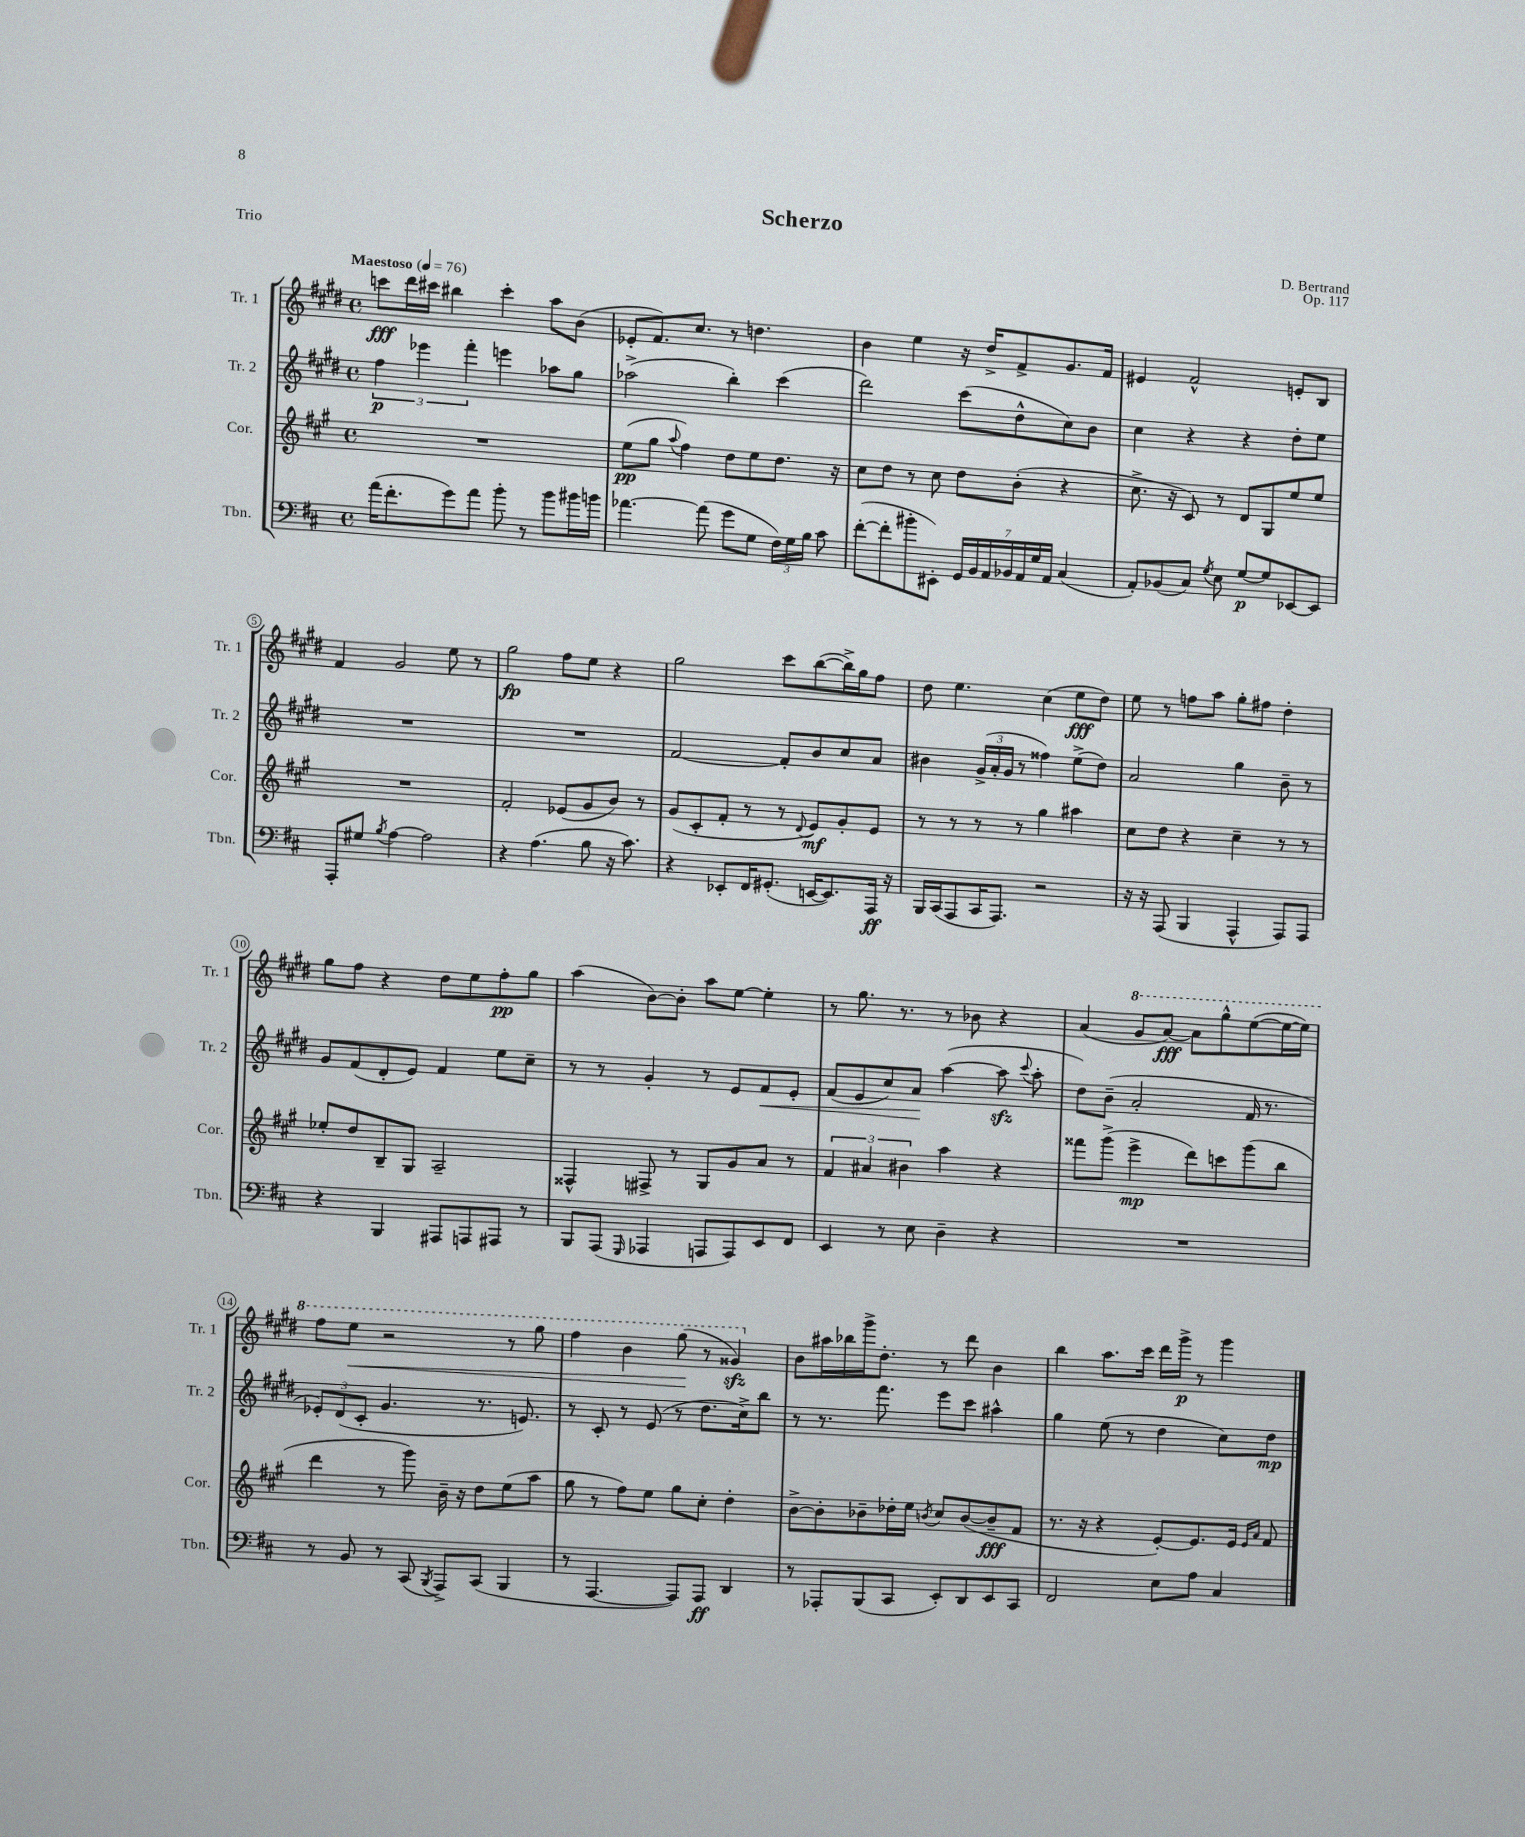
\header { title = "Scherzo" composer = "D. Bertrand" opus = "Op. 117" piece = "Trio" }
<<
\new StaffGroup <<
\new Staff = "s0" \with { instrumentName = "Tr. 1" shortInstrumentName = "Tr. 1" } {
    \clef treble \key e \major \defaultTimeSignature \time 4/4 \tempo "Maestoso" 4 = 76
    \autoBeamOff c'''8[\fff dis'''16 cis'''16] bis''4 cis'''4-. a''8[ b'8]( |
    ees'8[-. fis'8.) cis''8.] r8 d''4. |
    b'4 e''4 r16 dis''16[-> fis'8-> gis'8. fis'16] |
    eis'4 fis'2-^ e'8[-. b8] |
    fis'4 gis'2 e''8 r8 |
    gis''2\fp fis''8[ e''8] r4 |
    gis''2 cis'''8[ b''8~( b''16->) gis''16 fis''8] |
    dis''8 e''4. cis''4( e''8[\fff dis''8]) |
    e''8 r8 f''8[ a''8] gis''8[-. fis''8] dis''4-. |
    gis''8[ fis''8] r4 dis''8[ e''8 fis''8-.\pp gis''8] |
    a''4( b'8[~) b'8]-. a''8[ e''8]~ e''4-. |
    r8 gis''8. r8. r8 bes'8 r4 |
    a'4( \ottava #1 gis''8[ a''8]~\fff) a''8[ gis'''8-^ e'''8~( e'''16~ e'''16]) |
    fis'''8[ e'''8]\< r2 r8 gis'''8 |
    fis'''4 b''4 gis'''8\!( r8 gisis''4\sfz) \ottava #0 |
    b'8[ ais''16 bes''16 gis'''16-> dis''8.]-. r8 dis'''8 b'4 |
    b''4 a''8.[ cis'''16] dis'''16[ gis'''16]->\p r8 gis'''4 \bar "|." |
}
\new Staff = "s1" \with { instrumentName = "Tr. 2" shortInstrumentName = "Tr. 2" } {
    \clef treble \key e \major \defaultTimeSignature \time 4/4
    \autoBeamOff \tuplet 3/2 { fis''4\p ees'''4 fis'''4-. } e'''4 aes''8[ gis''8] |
    aes''2->( b''4-.) cis'''4( |
    dis'''2) cis'''8[( dis''8-^ cis''8) b'8] |
    cis''4 r4 r4 dis''8[-. e''8] |
    R1 |
    R1 |
    fis'2~ fis'8[-. b'8 cis''8 a'8] |
    bis'4 \tuplet 3/2 { gis'16[->( a'16-. gis'16] } r8 fisis''4) e''8[->( dis''8]) |
    a'2 gis''4 b'8-- r8 |
    gis'8[ fis'8( dis'8-. e'8]) fis'4 e''8[ cis''8]-- |
    r8 r8 gis'4-. r8 e'8[ fis'8\< e'8]-. |
    fis'8[( e'8 cis''8) a'8]\! a''4~( a''8\sfz \appoggiatura { cis'''8 } a''8-. |
    dis''8[) b'8]--( a'2-. fis'16 r8. |
    \tuplet 3/2 { ees'8[-.) dis'8( cis'8]-. } gis'4. r8. e'8.) |
    r8 cis'8-. r8 e'8( r8 dis''8.[ cis''16->) b''8] |
    r8 r8. fis'''8. e'''8[ cis'''8] ais''4-^ |
    gis''4 e''8( r8 dis''4 cis''8[) dis''8]\mp \bar "|." |
}
\new Staff = "s2" \with { instrumentName = "Cor." shortInstrumentName = "Cor." } {
    \clef treble \key a \major \defaultTimeSignature \time 4/4
    \autoBeamOff R1 |
    e''8[\pp( gis''8] \appoggiatura { a''8 } fis''4) d''8[ e''8 d''8.] r16 |
    cis''8[ d''8] r8 cis''8 d''8[ b'8]-.( r4 |
    cis''8.-> r16 cis'8) r8 d'8[ gis8 e''8 e''8] |
    R1 |
    fis'2-. ees'8[( gis'8 b'8]) r8 |
    gis'8[( cis'8-. fis'8]-. r8 r8 \appoggiatura { d'8 } e'8[\mf) gis'8-. e'8] |
    r8 r8 r8 r8 gis''4 ais''4 |
    cis''8[ d''8] r4 cis''4-- r8 r8 |
    ees''8[-. d''8 b8-- gis8] a2-- |
    fisis4-^ fis8-> r8 gis8[ gis'8 a'8] r8 |
    \tuplet 3/2 { fis'4 ais'4 bis'4 } a''4 r4 |
    fisis'''8[ gis'''8]->( e'''4->\mp d'''8[) c'''8 gis'''8( b''8] |
    d'''4 r8 gis'''8) b'16-- r16 d''8[ e''8( a''8] |
    gis''8 r8 fis''8[) e''8] gis''8[ cis''8]-. d''4-. |
    b'8[~-> b'8-. bes'8-- des''16-. e''16] \acciaccatura { b'8 } cis''8[ b'8~( b'8--\fff fis'8] |
    r8. r16 r4 e'8[~-.) e'8. e'16] \grace { e'16[ a'16] } fis'8 \bar "|." |
}
\new Staff = "s3" \with { instrumentName = "Tbn." shortInstrumentName = "Tbn." } {
    \clef bass \key d \major \defaultTimeSignature \time 4/4
    \autoBeamOff a'16[( fis'8.-. g'8) a'8] b'8-. r8 b'8[ bis'16 b'16] |
    aes'4.~ aes'8( g'8[ g8] \tuplet 3/2 { fis16[) g16 b16] } cis'8 |
    fis'8[~-.( fis'8-. bis'8-. eis,8]-.) \tuplet 7/4 { g,16[ b,16 a,16 bes,16 a,16 g16 a,16] } cis4( |
    a,8[-.) bes,8( cis8]) \acciaccatura { g8 } e8 g8[~\p g8 ees,8~ ees,8] |
    a,,8[-. gis8] \acciaccatura { b8 } a4~ a2 |
    r4 a4.( b8 r16 cis'8.) |
    r4 ees,8[-. fis,16 gis,8.]-.( e,16[~ e,8.) a,,16]\ff r16 |
    b,,16[ cis,16( a,,8 cis,16 a,,8.]) r2 |
    r16 r16 a,,8( b,,4 a,,4-^ a,,8[) a,,8] |
    r4 b,,4 ais,,8[ a,,8 ais,,8] r8 |
    b,,8[ a,,8]( \grace { g,,16 } aes,,4 a,,8[ a,,8) e,8 fis,8] |
    e,4 r8 e8 d4-- r4 |
    R1 |
    r8 b,8 r8 cis,8( \acciaccatura { b,,8 } a,,8[->) cis,8]( b,,4 |
    r8 a,,4.~ a,,8[) a,,8]\ff d,4 |
    r8 aes,,8[-. b,,8( cis,8] e,8[-.) d,8 e,8 cis,8] |
    fis,2 e8[ a8] cis4 \bar "|." |
}
>>
>>
\layout { \context { \Score \override BarNumber.stencil = #(make-stencil-circler 0.1 0.3 ly:text-interface::print) } }
